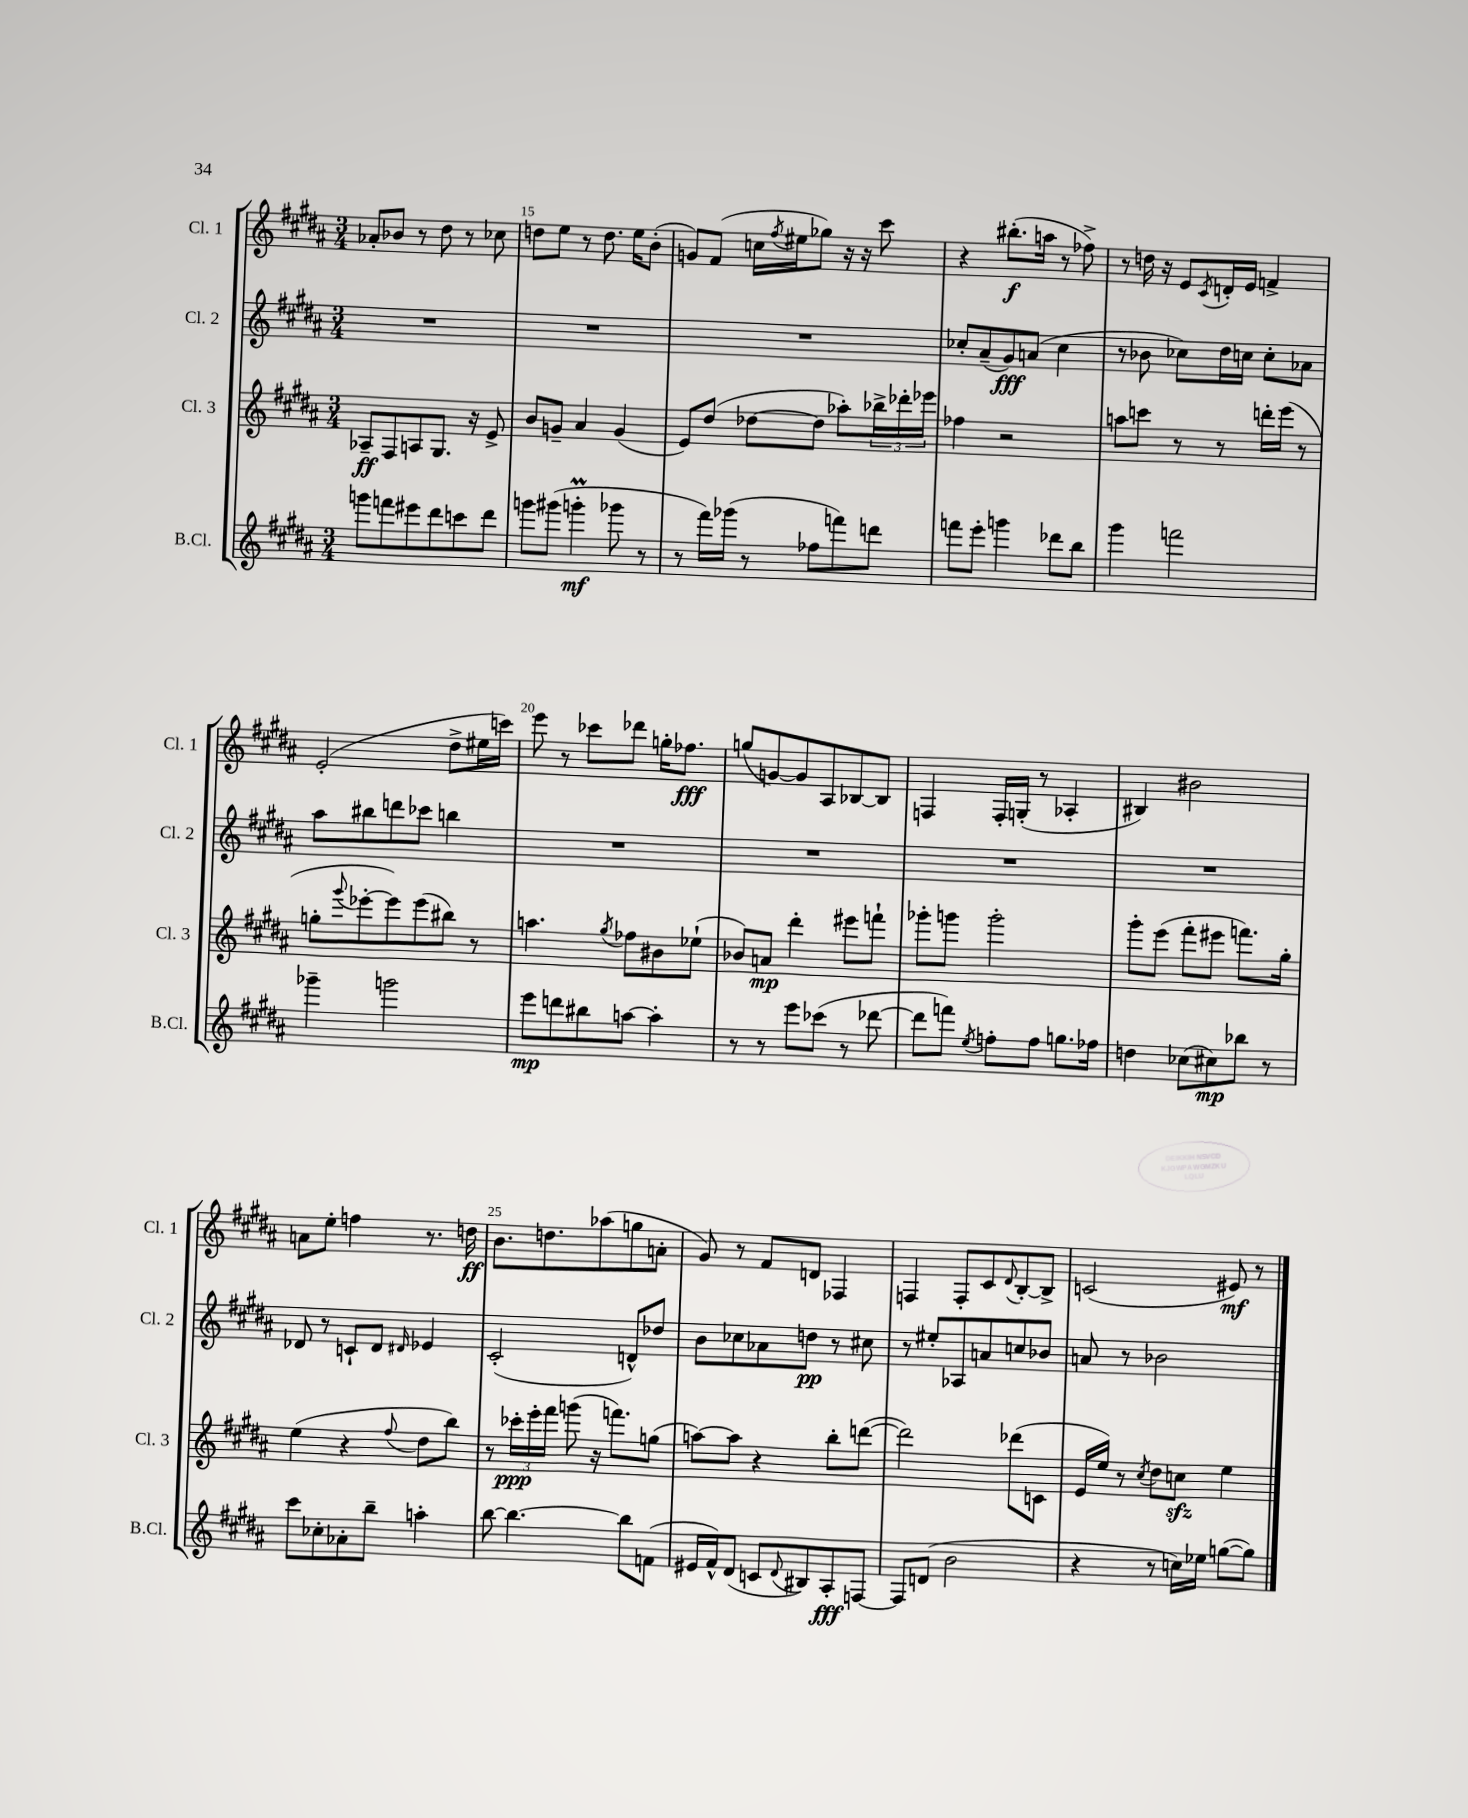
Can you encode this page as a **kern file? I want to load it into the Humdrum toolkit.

**kern	**dynam	**kern	**dynam	**kern	**dynam	**kern	**dynam
*part4	*part4	*part3	*part3	*part2	*part2	*part1	*part1
*staff4	*staff4	*staff3	*staff3	*staff2	*staff2	*staff1	*staff1
*I"B.Cl.	*	*I"Cl. 3	*	*I"Cl. 2	*	*I"Cl. 1	*
*I'B.Cl.	*	*I'Cl. 3	*	*I'Cl. 2	*	*I'Cl. 1	*
*clefG2	*	*clefG2	*	*clefG2	*	*clefG2	*
*k[f#c#g#d#a#]	*	*k[f#c#g#d#a#]	*	*k[f#c#g#d#a#]	*	*k[f#c#g#d#a#]	*
*M3/4	*	*M3/4	*	*M3/4	*	*M3/4	*
=14	=14	=14	=14	=14	=14	=14	=14
8gggn\L	.	8A-X~/L	ff	2.r	.	8a-X'/L	.
8fffn\	.	8F#/	.	.	.	8b-X/J	.
8eee#X\	.	8An/	.	.	.	8r	.
8ddd#\	.	8.G#/J	.	.	.	8dd#\	.
8cccn\	.	.	.	.	.	8r	.
.	.	16r	.	.	.	.	.
8ddd#\J	.	8e^/	.	.	.	8cc-X\	.
=15	=15	=15	=15	=15	=15	=15	=15
8gggn\L	.	8b/L	.	2.r	.	8ddn\L	.
(8ggg#X\J	.	8gn~/J	.	.	.	8ee\J	.
4gggnM'\	mf	4a#/	.	.	.	8r	.
.	.	.	.	.	.	8.dd\	.
8ggg-X\	.	(4g/	.	.	.	.	.
.	.	.	.	.	.	16ee\KL	.
8r	.	.	.	.	.	(8b'\J	.
=16	=16	=16	=16	=16	=16	=16	=16
8r	.	8e/L)	.	2.r	.	8gn/L)	.
16fff#\LL)	.	(8dd#/J	.	.	.	(8f#/J	.
(16ggg-X\JJ	.	.	.	.	.	.	.
8r	.	[8dd-X\L	.	.	.	16ccn\LL	.
.	.	.	.	.	.	8qff#/	.
.	.	.	.	.	.	16ee#X\J	.
8ff-X\L	.	8dd-\J]	.	.	.	8gg-X\J)	.
8fffn\)	.	8aa-X'\L)	.	.	.	16r	.
.	.	.	.	.	.	16r	.
8dddn\J	.	24bb-X^\L	.	.	.	8ccc#\	.
.	.	24ddd-X'\	.	.	.	.	.
.	.	24eee-X\JJ	.	.	.	.	.
=17	=17	=17	=17	=17	=17	=17	=17
8fffn\L	.	4ff-X\	.	8cc-X'/L	.	4r	.
8eee'\J	.	.	.	(8a#~/	.	.	.
4gggn\	.	2r	.	8g#/)	fff	(8.bb#X'\L	f
.	.	.	.	(8an/J	.	.	.
.	.	.	.	.	.	16aan\Jk	.
8ddd-X\L	.	.	.	4cc-\	.	8r	.
8bb\J	.	.	.	.	.	8ff-X^\)	.
=18	=18	=18	=18	=18	=18	=18	=18
4ggg#\	.	8aan\L	.	8r	.	8r	.
.	.	8cccn\J	.	8b-X\	.	16ddn\	.
.	.	.	.	.	.	16r	.
2fffn\	.	8r	.	8cc-X\L)	.	8e/L	.
.	.	.	.	.	.	8qc#/	.
.	.	8r	.	16dd#\L	.	16dn'/L	.
.	.	.	.	16ccn\JJ	.	16e/JJ	.
.	.	16dddn'\LL	.	8cc'\L	.	4fn^/	.
.	.	(16eee\JJ	.	.	.	.	.
.	.	8r	.	8a-X\J	.	.	.
!!LO:LB:g=z
=19	=19	=19	=19	=19	=19	=19	=19
4ggg-X~\	.	8ggn'\L	.	8aa#\L	.	(2e'/	.
.	.	8qqggg#/	.	.	.	.	.
.	.	[8eee-X'\	.	8bb#X\	.	.	.
2gggn\	.	8eee-\])	.	8dddn\	.	.	.
.	.	(8eee-\	.	8ccc-X\J	.	.	.
.	.	8bb#X\J)	.	4bbn\	.	8dd#^\L	.
.	.	8r	.	.	.	16ee#X\L	.
.	.	.	.	.	.	16cccn\JJ)	.
=20	=20	=20	=20	=20	=20	=20	=20
8eee\L	mp	4.aan\	.	2.r	.	8eee\	.
8dddn\	.	.	.	.	.	8r	.
8bb#X\	.	.	.	.	.	8ccc-X\L	.
.	.	8qgg#/	.	.	.	.	.
[8aan\J	.	8ff-X\L	.	.	.	8ddd-X\J	.
4aa'\]	.	8b#X\	.	.	.	16ggn'\KL	.
.	.	.	.	.	.	8.ff-X\J	fff
.	.	(8ee-X`\J	.	.	.	.	.
=21	=21	=21	=21	=21	=21	=21	=21
8r	.	8b-X/L)	.	2.r	.	(8ggn/L	.
8r	.	8an/J	mp	.	.	[8gn/)	.
8eee\L	.	4ddd#'\	.	.	.	8g/]	.
(8ccc-X\J	.	.	.	.	.	8A#/	.
8r	.	8eee#X\L	.	.	.	[8B-X/	.
[8ddd-X\	.	8fffn`\J	.	.	.	8B-/J]	.
=22	=22	=22	=22	=22	=22	=22	=22
8ddd-\L]	.	8ggg-X'\L	.	2.r	.	4Fn/	.
8fffn\J)	.	8gggn\J	.	.	.	.	.
8qee/	.	.	.	.	.	.	.
8ffn'\L	.	2ggg'\	.	.	.	16F'/LL	.
.	.	.	.	.	.	(16Gn'/JJ	.
8ff\J	.	.	.	.	.	8r	.
8.ggn\L	.	.	.	.	.	4A-X'/	.
16ff-X\Jk	.	.	.	.	.	.	.
=23	=23	=23	=23	=23	=23	=23	=23
4ddn\	.	8ggg#'\L	.	2.r	.	4B#X/)	.
.	.	(8eee\J	.	.	.	.	.
(8cc-X\L	.	8fff#'\L	.	.	.	2b#X\	.
8cc#X\)	mp	8eee#X\J	.	.	.	.	.
8bb-X\J	.	8.fffn\L)	.	.	.	.	.
8r	.	.	.	.	.	.	.
.	.	16gg#'\Jk	.	.	.	.	.
!!LO:LB:g=z
=24	=24	=24	=24	=24	=24	=24	=24
8ccc#\L	.	(4ee\	.	8d-X/	.	8an\L	.
8cc-X'\	.	.	.	8r	.	8ee'\J	.
8a-X'\	.	4r	.	8cn`/L	.	4ffn\	.
8bb~\J	.	.	.	8d-/J	.	.	.
.	.	8qqff#/	.	16qqd#X/	.	.	.
4aan'\	.	8dd#\L	.	4e-X/	.	8.r	.
.	.	8bb\J)	.	.	.	.	.
.	.	.	.	.	.	16ddn\	ff
=25	=25	=25	=25	=25	=25	=25	=25
[8bb\	.	8r	.	(2c#'/	.	8.b\L	.
4.bb\_	.	24ccc-X'\LL	ppp	.	.	.	.
.	.	24eee'\	.	.	.	.	.
.	.	.	.	.	.	8.ddn\	.
.	.	24fff#\JJ	.	.	.	.	.
.	.	(8gggn\	.	.	.	.	.
.	.	16r	.	.	.	(8aa-X\	.
.	.	8.fffn\L)	.	.	.	.	.
8bb\L]	.	.	.	8dn^^/L)	.	8ggn\	.
(8fn\J	.	(8ggn\J	.	8dd-X/J	.	8an'\J	.
=26	=26	=26	=26	=26	=26	=26	=26
16e#X/LL	.	[8aan\L)	.	8b\L	.	8g#/)	.
16f#^^/J)	.	.	.	.	.	.	.
(8d#/J	.	8aa\J]	.	8cc-X\	.	8r	.
8cn/L	.	4r	.	8a-X\	.	8f#/L	.
8qqd#/	.	.	.	.	.	.	.
8B#X/)	.	.	.	8ddn\J	pp	8dn/J	.
8A#'/	fff	8bb'\L	.	8r	.	4F-X/	.
[8Fn/J	.	([8dddn\J	.	8cc#X\	.	.	.
=27	=27	=27	=27	=27	=27	=27	=27
8F/L]	.	2ddd\])	.	8r	.	4Fn/	.
(8dn/J	.	.	.	8ee#X'/L	.	.	.
2b\	.	.	.	8A-X/	.	8F'/L	.
.	.	.	.	8an/	.	8c#/	.
.	.	.	.	.	.	8qqd#/	.
.	.	(8ddd-X\L	.	8ccn/	.	[8B'/	.
.	.	8cn\J	.	8b-X/J	.	8B^/J]	.
=28	=28	=28	=28	=28	=28	=28	=28
4r	.	16e/LL	.	8an/	.	(2cn/	.
.	.	16ee/JJ)	.	.	.	.	.
.	.	8r	.	8r	.	.	.
.	.	8qcc#/	.	.	.	.	.
8r	.	8dd#\L	.	2b-X\	.	.	.
16ccn\LL)	.	8ccnzz\J	.	.	.	.	.
16ee-X\JJ	.	.	.	.	.	.	.
([8ggn\L	.	4ee\	.	.	.	8e#X/)	mf
8gg\J])	.	.	.	.	.	8r	.
==	==	==	==	==	==	==	==
*-	*-	*-	*-	*-	*-	*-	*-
